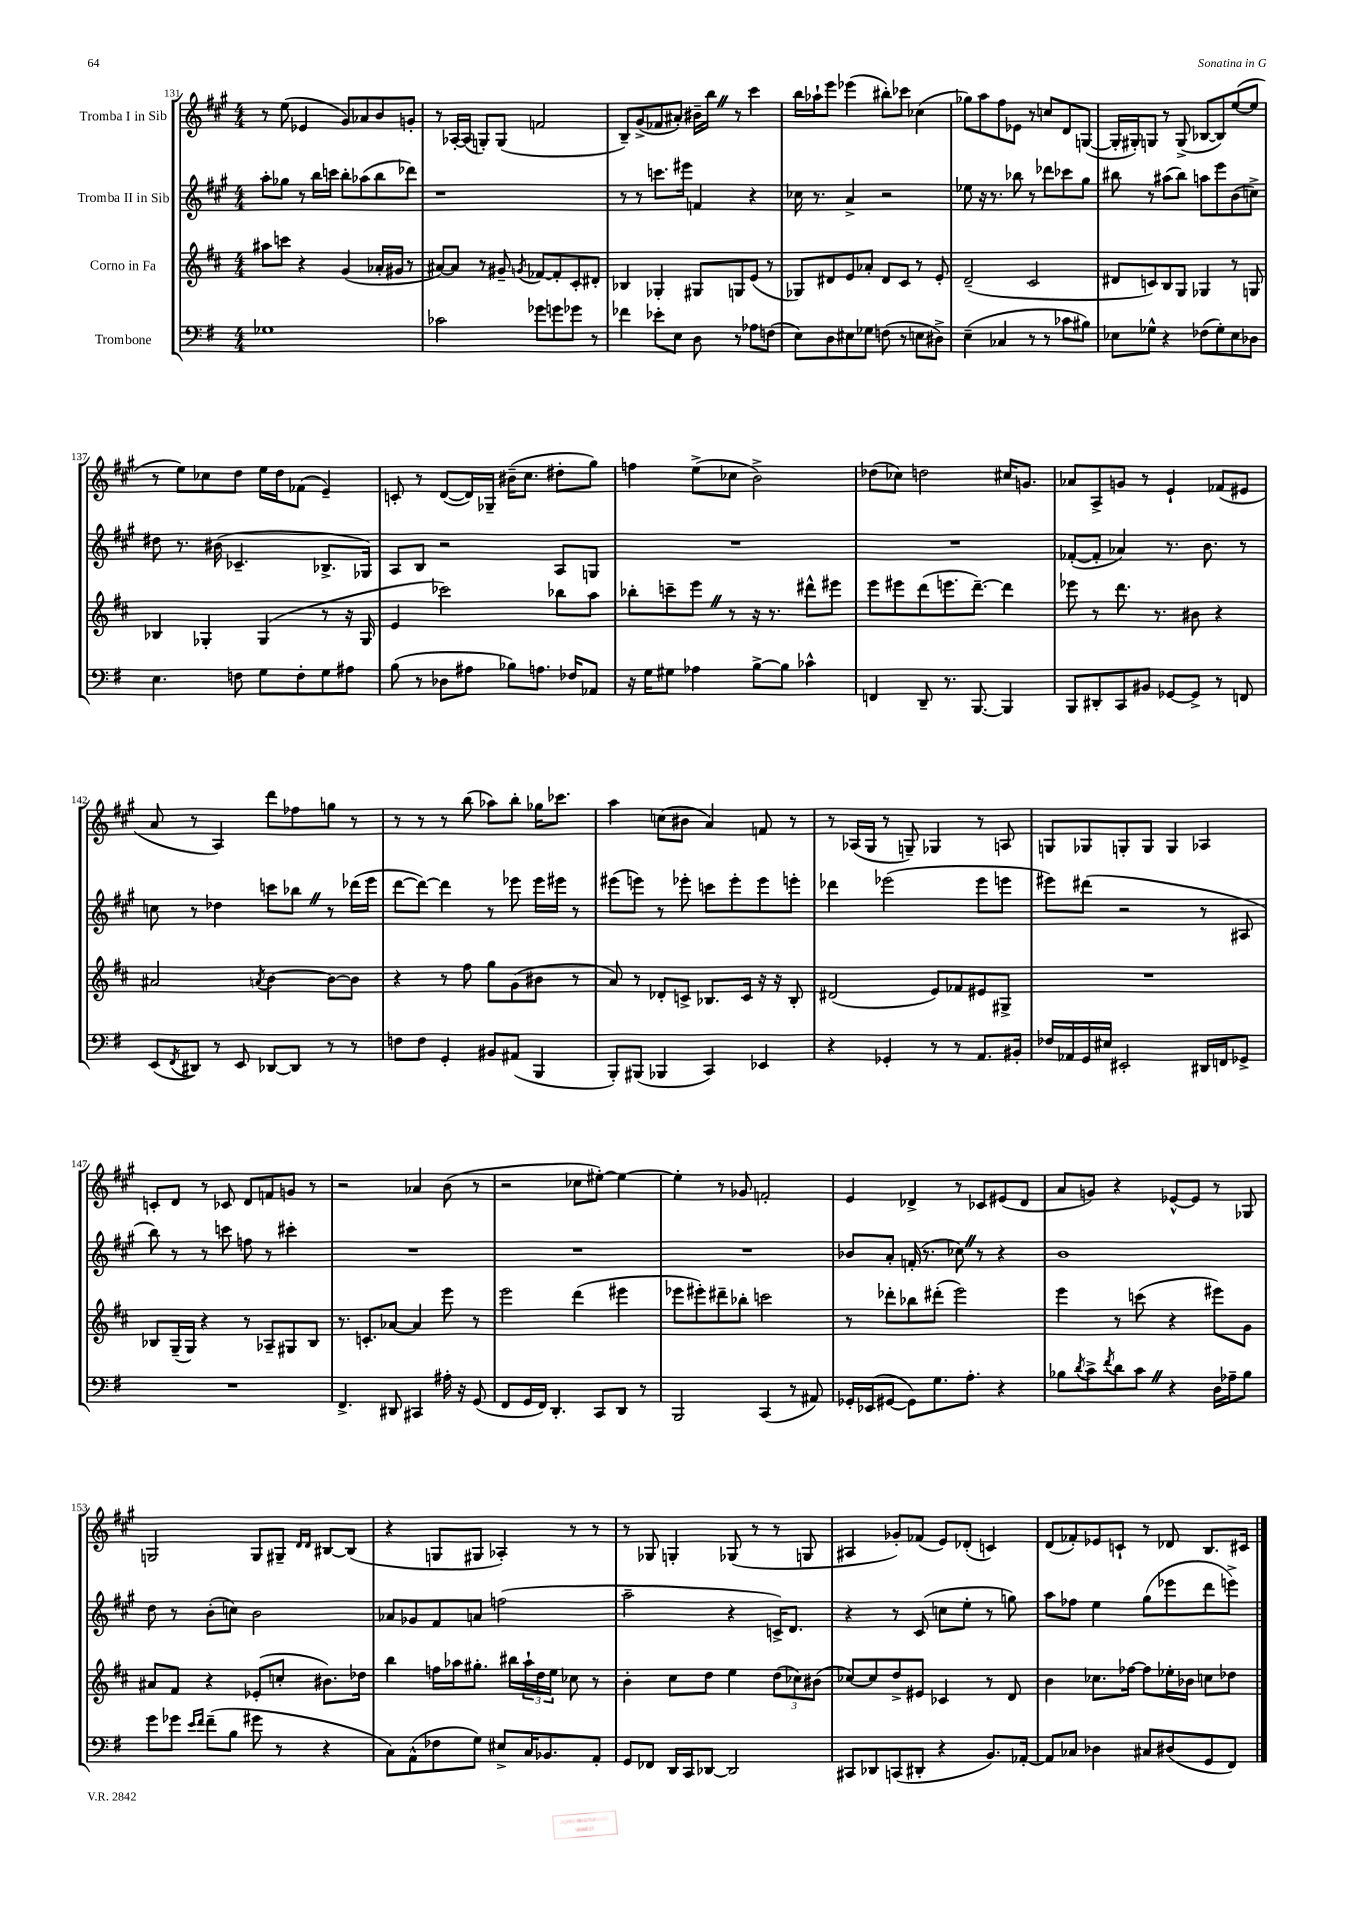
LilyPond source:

<<
\new StaffGroup <<
\new Staff = "s0" \with { instrumentName = "Tromba I in Sib" } {
    \clef treble \key a \major \numericTimeSignature \time 4/4
    r8 e''8( ees'4 gis'8) aes'8 b'8 g'8-. |
    r8 aes16~-. aes16( g8-.) g8( f'2 |
    b8--) gis'8->( fes'8 ais'8-.) bis'16-- b''16 \once \override BreathingSign.text = \markup { \musicglyph "scripts.caesura.straight" } \breathe r8 cis'''4 |
    b''16 aes''16-! e'''8 ees'''4( bis''8-.) ces'''8 ces''4( |
    ges''8) a''8 fis''8 ees'8 r8 c''8 d'8 g8~( |
    g16-. gis16-.) g8 r8 g8->( bes8~ bes8) e''8~( e''8 |
    r8 e''8) ces''8 d''8 e''16 d''16 fes'8( e'4--) |
    c'8-. r8 d'8~( d'16) ges16-- bis'16--( cis''8. dis''8-. gis''8) |
    f''4 e''8->( ces''8 b'2->) |
    des''8( ces''8) d''2 cis''16 g'8. |
    aes'8 a8-> g'8 r8 e'4-! fes'8( eis'8 |
    a'8 r8 a4) d'''8 fes''8 g''8 r8 |
    r8 r8 r8 b''8( aes''8) b''8-. ges''16 ces'''8. |
    a''4 c''8( bis'8 a'4) f'8 r8 |
    r8 aes16( gis16 r8 g8--) ges4 r8 a8 |
    g8 ges8 g8-. g8 g4 aes4 |
    c'8-. d'8 r8 ces'8 d'8 f'8 g'8 r8 |
    r2 aes'4 b'8( r8 |
    r2 ces''8 eis''8~-.) eis''4~ |
    eis''4-. r8 ges'8 f'2-. |
    e'4 des'4-> r8 ces'8 eis'8( des'8 |
    a'8 g'8) r4 ees'8~-^ ees'8 r8 ges8 |
    g2 g8 gis8-- \grace { d'16 d'16 } bis8~ bis8( |
    r4 g8 gis8 aes4-.) r8 r8 |
    r8 ges8 g4-. ges8( r8 r8 g8 |
    ais4 ges'8-.) fes'8( e'8) des'8-.( c'4) |
    d'8( fes'8-.) ees'8 c'8-! r8 des'8 b8. cis'16 \bar "|." |
}
\new Staff = "s1" \with { instrumentName = "Tromba II in Sib" } {
    \clef treble \key a \major \numericTimeSignature \time 4/4
    a''8-. ges''8 r8 b''16 c'''16 b''8-. aes''8( b''8 des'''8) |
    r1 |
    r8 r8 c'''8. eis'''16 f'4 r4 |
    ces''16 r8. a'4-> r2 |
    ees''8 r16 r8. bes''8 r8 des'''8 ces'''8 gis''8 |
    bis''8 r8 ais''8( bis''8) a''8 e'''8 b'8( c''8->) |
    dis''8 r8. bis'16( ces'4.-- bes8.-> ges16) |
    a8 b8 r2 a8 g8 |
    R1 |
    R1 |
    fes'8~-.( fes'8-. aes'4) r8. b'8. r8 |
    c''8 r8 des''4 c'''8 bes''8 \once \override BreathingSign.text = \markup { \musicglyph "scripts.caesura.straight" } \breathe r8 des'''16( e'''16 |
    d'''8~ d'''8~) d'''4 r8 ees'''8 ees'''16 eis'''16 r8 |
    eis'''8( e'''8) r8 ees'''8-. c'''8 ees'''8-. ees'''8 e'''8-. |
    des'''4 ees'''2( ees'''8 e'''8 |
    eis'''8) dis'''8( r2 r8 ais8 |
    b''8) r8 r8 c'''8 f''8 r8 cis'''4-. |
    R1 |
    R1 |
    R1 |
    bes'8 a'8-. f'16-.( r8. ces''8) \once \override BreathingSign.text = \markup { \musicglyph "scripts.caesura.straight" } \breathe r8 r4 |
    b'1 |
    d''8 r8 b'8-.( c''8) b'2 |
    aes'8 ges'8 fis'8 a'8 f''2( |
    a''2-- r4 c'16->) d'8. |
    r4 r8 cis'8( c''8 e''8-. r8 g''8) |
    a''8 fes''8 e''4 gis''8( ees'''8 d'''8 e'''8->) \bar "|." |
}
\new Staff = "s2" \with { instrumentName = "Corno in Fa" } {
    \clef treble \key d \major \numericTimeSignature \time 4/4
    ais''8 c'''8 r4 g'4( aes'16-. gis'16 r8 |
    ais'8~) ais'8 r8 gis'8-- \acciaccatura { g'8 } fes'8~ fes'8-. cis'8-. dis'8-. |
    bes4 ges4-. gis8 g8 e'8( r8 |
    ges8) dis'8 e'8 aes'8-. dis'8 cis'8 r8 e'8-. |
    d'2--( cis'2 |
    dis'8 c'8) b8 g8 ges4 r8 g8 |
    bes4 ges4-. ges4( r8 r16 ges16 |
    e'4 ces'''2) bes''8 a''8 |
    bes''8-. c'''8-- e'''8 \once \override BreathingSign.text = \markup { \musicglyph "scripts.caesura.straight" } \breathe r8 r16 r8. dis'''8-^ eis'''8 |
    e'''8 eis'''8 d'''8( e'''8. d'''8.~--) d'''4 |
    ees'''8 r8 d'''8. r8. bis'8 r4 |
    ais'2 \acciaccatura { a'8 } b'4~ b'8~ b'8 |
    r4 r8 fis''8 g''8 g'8( bis'8 r8 |
    a'8) r8 des'8-. c'8-> bes8. c'16 r16 r16 bes8-. |
    dis'2( e'8) fes'8 eis'8 gis8-> |
    R1 |
    bes8 g16--( g16) r4 r8 aes8-- gis8 bes8 |
    r8. c'8.-. aes'8~ aes'4 e'''8 r8 |
    e'''2 d'''4( eis'''4 |
    ees'''8 eis'''8-.) dis'''8-- bes''8-. c'''2 |
    r8 des'''8-. bes''8 dis'''8-.( e'''2) |
    e'''4 r8 c'''8( r4 eis'''8) g'8 |
    ais'8 fis'8 r4 ees'8-.( c''8-. bis'8.) des''16 |
    b''4 f''16 aes''16 gis''8.-. bis''16 \tuplet 3/2 { aes''16-! d''16 e''16 } ces''8 r8 |
    b'4-. cis''8 d''8 e''4 \tuplet 3/2 { d''8( ces''8) bis'8( } |
    ces''8~) ces''8 d''8-> eis'8 ces'4 r8 d'8 |
    b'4 ces''8. fes''16~ fes''8 ees''16-. bes'16 c''8 des''8 \bar "|." |
}
\new Staff = "s3" \with { instrumentName = "Trombone" } {
    \clef bass \key g \major \numericTimeSignature \time 4/4
    ges1 |
    ces'2 ges'8 g'8 ges'8 r8 |
    fes'4 ees'8-. e8 d8 r8 aes8 f8( |
    e8) d8 eis8 ges8 f8( r8 e8 dis8->) |
    e4--( ces4 r8 r8 ces'8 bis8) |
    ees8 ges8-^ r4 fes8( ges8-.) ees8 des8 |
    e4. f8 g8 f8-. g8 ais8 |
    b8( r8 des8 ais8 bes8) a8. fes16 aes,8 |
    r16 g16 gis8 aes4 b8~-> b8 ces'4-^ |
    f,4 d,8-- r8. b,,8.~ b,,4 |
    b,,8 dis,8-. c,8 bis,8 ges,8~ ges,8-> r8 f,8 |
    e,8( \acciaccatura { fis,8 } dis,8) r8 e,8 des,8~ des,8 r8 r8 |
    f8 f8 g,4-. bis,8 ais,8( b,,4 |
    b,,8-.) bis,,8( bes,,4 c,4) ees,4 |
    r4 ges,4-. r8 r8 a,8. bis,16-. |
    fes16 aes,16 g,16 eis16 eis,2-. dis,16 f,16 ges,8-> |
    R1 |
    fis,4.-> dis,8 cis,4 ais16-. r16 g,8( |
    fis,8 g,16 fis,16) d,4.-. c,8 d,8 r8 |
    b,,2 c,4( r8 ais,8) |
    ges,16-. ees,16( gis,8~ gis,8) g8. a8.-. r4 |
    bes8 \acciaccatura { d'8 } c'8-> \acciaccatura { fis'8 } d'8 c'8 \once \override BreathingSign.text = \markup { \musicglyph "scripts.caesura.straight" } \breathe r4 d16 aes16-- bes8 |
    g'8 ges'8 \grace { e'16 fis'16 } fis'8--( b8 gis'8 r8 r4 |
    c8) a,8-^( fes8 g8) eis8-> c16 bes,8. a,8-. |
    g,8 fes,8 d,16 c,16 des,8~ des,2 |
    cis,8 des,8 c,8( dis,8-. r4 b,8.) aes,16~-. |
    aes,8 ces8 des4 cis8 dis8( g,8 fis,8) \bar "|." |
}
>>
>>
\layout { \context { \Score currentBarNumber = #131 } }
